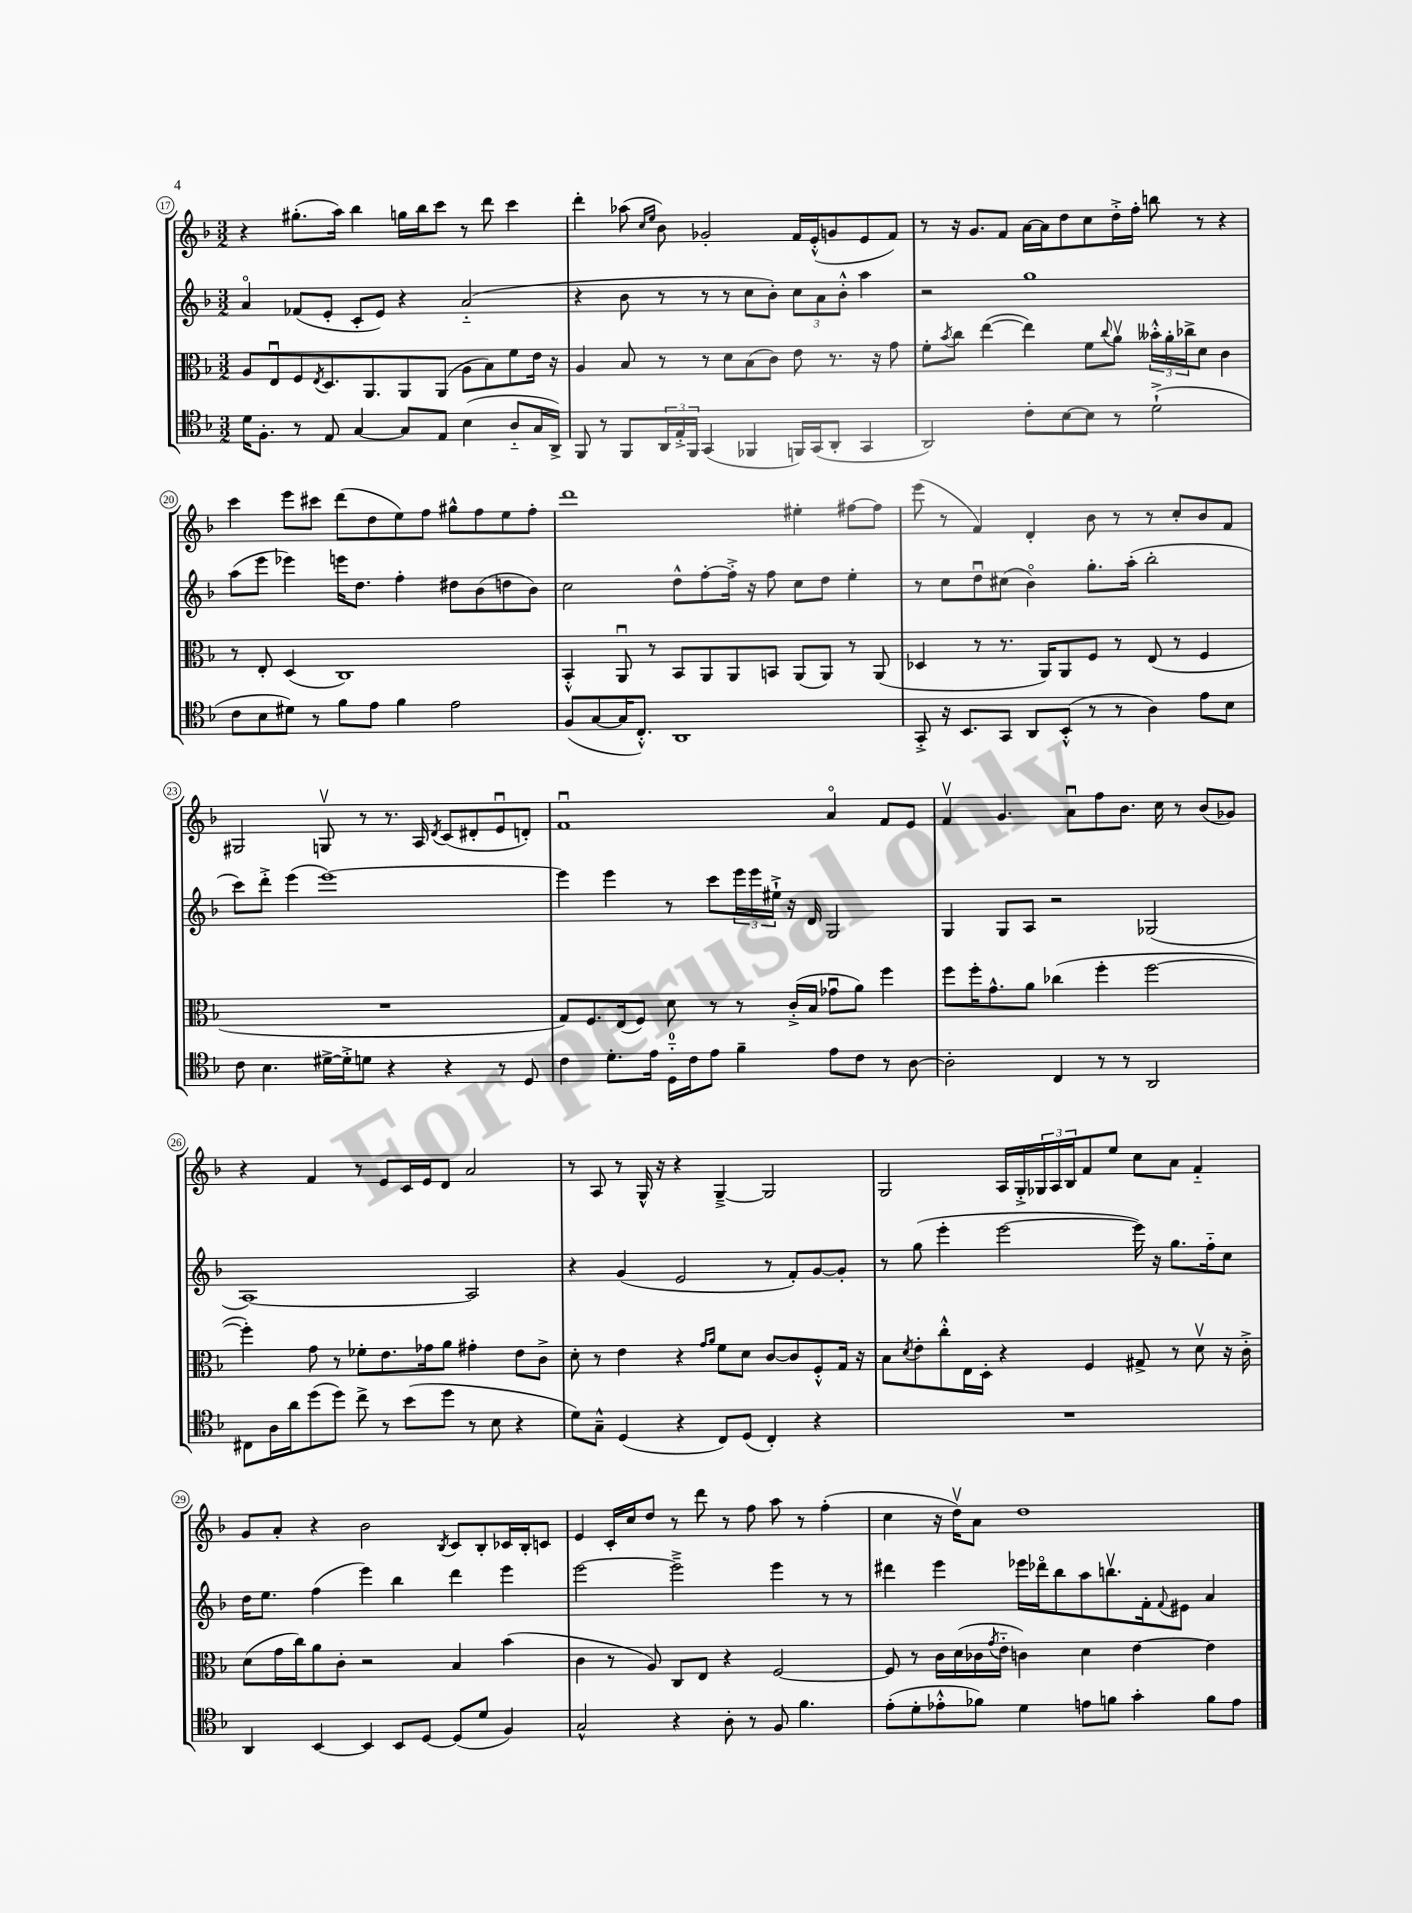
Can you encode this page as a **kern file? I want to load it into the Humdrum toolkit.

**kern	**kern	**kern	**kern
*staff4	*staff3	*staff2	*staff1
*clefC4	*clefC3	*clefG2	*clefG2
*k[b-]	*k[b-]	*k[b-]	*k[b-]
*M3/2	*M3/2	*M3/2	*M3/2
16d	8A	4ao	4r
8.F'	.	.	.
.	8Eu	.	.
8r	8F	(8f-	(8.gg#'
.	8qE	.	.
8E	8.D	8e'	.
.	.	.	16aa)
[4G	.	8c'	4bb-
.	8.AA	.	.
.	.	8e)	.
8G]	8AA	4r	16gg
.	.	.	16bb-
8E	(8AA	.	8ccc
(4B-	8A	(2a'~	8r
.	8B-)	.	8ddd
8A'~	8f	.	4ccc
16G	16e	.	.
16AA^)	16r	.	.
=	=	=	=
8FF	4A	4r	4ddd'
8r	.	.	.
8FF	8B-	8b-	(8aa-
.	.	.	16qqcc
.	.	.	16qqee
24AA	8r	8r	8b-)
24E'^	.	.	.
24FF	.	.	.
(4GG	8r	8r	2g-'
.	8d	8r	.
4FF-	(8B-	8cc	.
.	8c)	8b-')	.
16FF)	8e	12cc	16f
(16GG	.	.	(16e'^^
.	.	12a	.
8AA'	8.r	.	8g
.	.	12b-'^^	.
4GG	.	4aa	8e
.	16r	.	.
.	8g	.	8f)
=	=	=	=
2AA)	8f'	2r	8r
.	8qb-	.	.
.	8cc	.	16r
.	.	.	8.g
.	([4ee	.	.
.	.	.	8f
8c'	4ee])	1gg	[16a
.	.	.	16a]
[8B-	.	.	8dd
8B-]	8f	.	8cc
.	8qqcc	.	.
8r	8av	.	16dd'^
.	.	.	16ff'
(2d`^	24b--'^^	.	8bb
.	24a'	.	.
.	24cc-^	.	.
.	8d	.	8r
.	4c	.	4r
=	=	=	=
8c	8r	(8aa	4ccc
8B-	8E'	8eee	.
8d#)	(4D	4eee-)	8eee
8r	.	.	8ccc#
8f	1C)	16eee	(8ddd
.	.	8.dd	.
8e	.	.	8dd
4f	.	4ff'	8ee)
.	.	.	8ff
2e	.	8dd#	8gg#^^
.	.	(8b-	8ff
.	.	8dd	8ee
.	.	8b-)	8ff'
=	=	=	=
(8F	4BB-'^^	2cc	1ddd
[8G	.	.	.
16G]	8AAu	.	.
8.C'^^)	.	.	.
.	8r	.	.
1AA	8BB-	8dd^^	.
.	8AA	[8ff'	.
.	8AA	16ff'^]	.
.	.	16r	.
.	8BB	8ff	.
.	(8AA	8cc	4ee#'
.	8AA)	8dd	.
.	8r	4ee'	[8ff#
.	(8AA	.	8ff#]
=	=	=	=
8GG'^	4D-	8r	(8eee
16r	.	8cc	8r
8.BB-	.	.	.
.	8r	8ddu	4f)
8GG	8.r	(8cc#	.
8AA	.	4b-o)	4d'
.	16AA)	.	.
(8BB-'^^	8AA	.	.
8r	8F	8.gg'	8b-
8r	8r	.	8r
.	.	(16aa'	.
4A)	(8E	2bb-'	8r
.	8r	.	8cc'
8e	4F	.	8b-
8B-	.	.	8f
=	=	=	=
8c	1.r	8ccc)	2G#
4.B-	.	8ddd'^	.
.	.	(4eee	.
[16d#^	.	[1eee)	8Gv
16d#'^]	.	.	.
8d	.	.	8r
4r	.	.	8.r
.	.	.	16A
.	.	.	8qd
4r	.	.	(8c
.	.	.	8d#'
8r	.	.	8eu
8D	.	.	8d')
=	=	=	=
4c	8G)	4eee]	1fu
.	8.F	.	.
8.d'	.	4eee	.
.	(16E	.	.
.	8F)	.	.
16e	.	.	.
16D'~	8d	8r	.
16c	.	.	.
8e	8r	8ccc	.
4f~	8r	24eee	.
.	.	24eee	.
.	.	24ee#`^	.
.	(16c'^	16r	.
.	16B-	16d	.
8e	8g-u	2G	4ao
8c	8a)	.	.
8r	4ff	.	8f
[8A	.	.	8e
=	=	=	=
2A']	8ff	4G	4fv
.	16ff'	.	.
.	8.g^^	.	.
.	.	8G	4.g
.	8a	8A	.
4C	(4cc-	2r	.
.	.	.	8au
8r	4ff'	.	8ff
8r	.	.	8.b-
2AA	[2ff	(2G-	.
.	.	.	16cc
.	.	.	8r
.	.	.	(8b-
.	.	.	8g-)
=	=	=	=
8C#	4ff'])	[1A)	4r
16A	.	.	.
16a	.	.	.
(8dd	8g	.	4f
8dd)	8r	.	.
8cc^	8f-'	.	8r
8r	8.e	.	8e
(8b-	.	.	16c
.	16g-	.	16e
8dd	8a	.	8d
8r	4g#'	2A]	2a
8B-	.	.	.
4r	8e	.	.
.	8c^	.	.
=	=	=	=
8d)	8d'	4r	8r
8G~^^	8r	.	8A
(4D	4e	(4g	8r
.	.	.	16G^^
.	.	.	16r
4r	4r	2e	4r
.	16qqg	.	.
.	16qqa	.	.
8C)	8f	.	[4G~^
(8D	8d	.	.
4C')	[8c	8r	2G]
.	8c]	8f')	.
4r	8F'^^	[8g	.
.	16G	8g']	.
.	16r	.	.
=	=	=	=
1.r	8B-	8r	2G
.	8qd	.	.
.	8e'	(8gg	.
.	8cc'^^	4eee'	.
.	16E	.	.
.	16D'	.	.
.	4r	[2eee	16A
.	.	.	16G'^
.	.	.	24G-
.	.	.	24A
.	.	.	24B-
.	4F	.	8f
.	.	.	8ee
.	8G#^	16eee])	8cc
.	.	16r	.
.	8r	8.gg	8a
.	8dv	.	4f'~
.	.	16ff'~	.
.	16r	8cc	.
.	16c'^	.	.
=	=	=	=
4AA	(8d	16dd	8g
.	.	8.ee	.
.	16g	.	8a'
.	16cc)	.	.
[4BB-	8a	(4ff	4r
.	8c'	.	.
4BB-]	2r	4eee)	2b-
8BB-	.	4bb-	.
[8D	.	.	.
.	.	.	8qB-
(8D]	4B-	4ddd	8c
8d	.	.	8B-'
4F)	(4b-	4eee	16c-
.	.	.	16B-'
.	.	.	8c
=	=	=	=
2G^^	4c	[2eee	4e
.	8r	.	16c'
.	.	.	16cc
.	8A)	.	8dd
4r	8C	2eee~^]	8r
.	8E	.	8ddd
8A'	4r	.	8r
8r	.	.	8ff
8F	[2F	4eee	8aa
4.f	.	.	8r
.	.	8r	(4ff'
.	.	8r	.
=	=	=	=
(8e'	8F]	4ddd#	4cc
8d'	8r	.	.
8e-'^^	16c	4eee	16r
.	(16d	.	16ddv)
8f-)	16c-	.	8a
.	8qg	.	.
.	16e'~	.	.
4d	4c)	16eee-	1dd
.	.	16ddd-o	.
.	.	8bb-	.
8e	4d	8aa	.
8f	.	8.bbv	.
4g'	[4e	.	.
.	.	16f'	.
.	.	8qqf	.
.	.	8e#	.
8f	4e]	4a	.
8e	.	.	.
==	==	==	==
*-	*-	*-	*-
